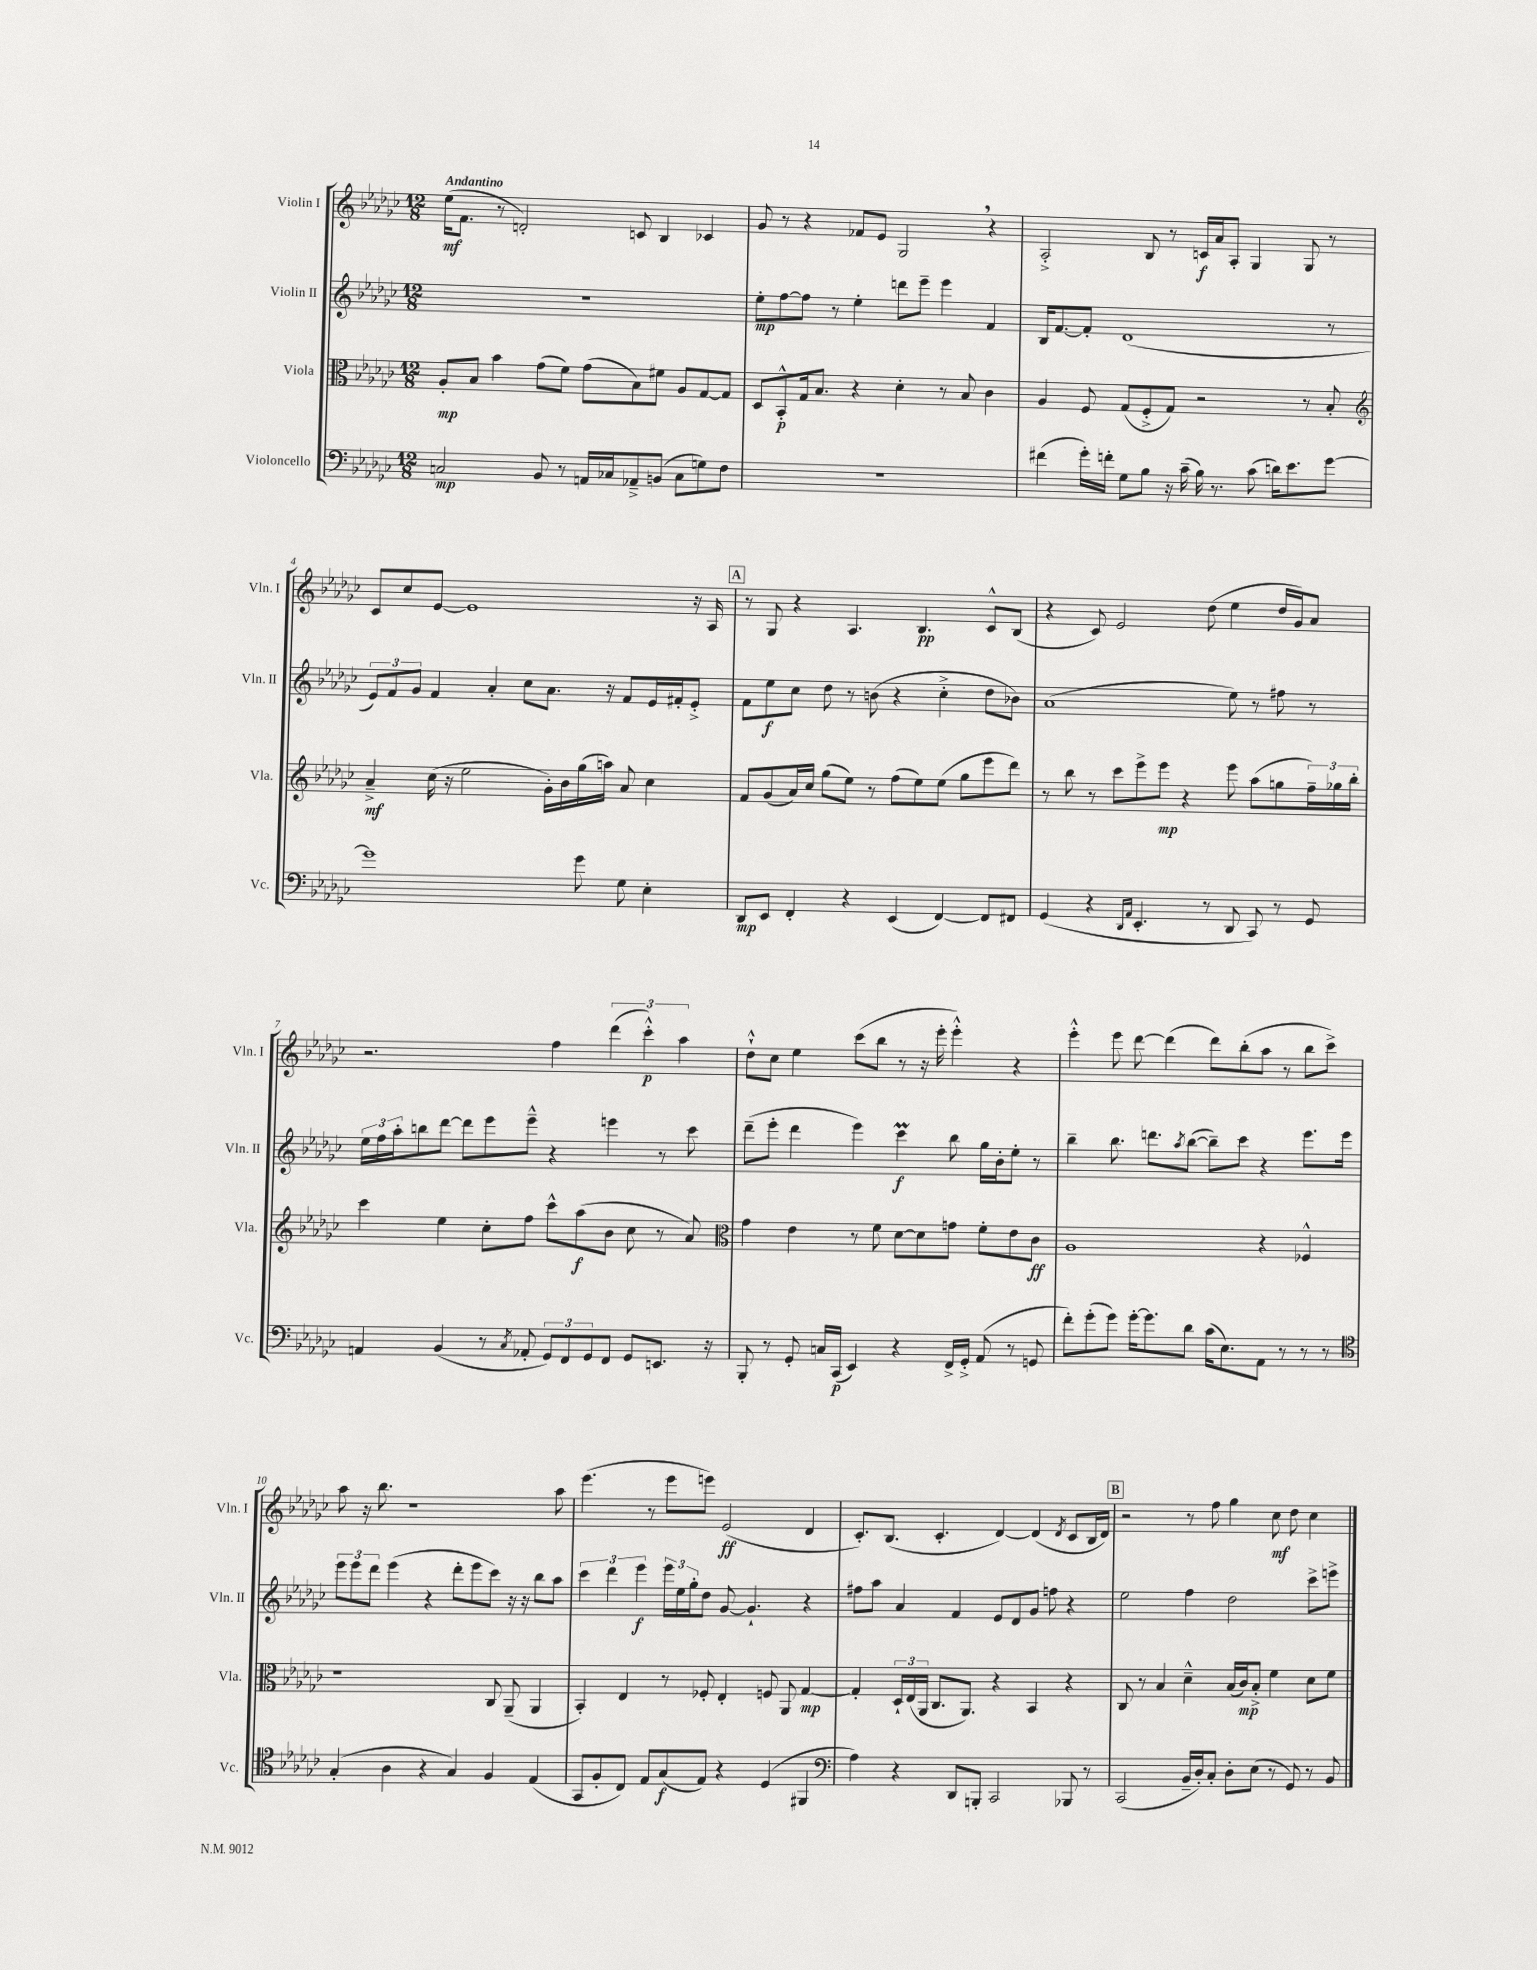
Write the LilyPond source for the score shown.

<<
\new StaffGroup <<
\new Staff = "s0" \with { instrumentName = "Violin I" shortInstrumentName = "Vln. I" } {
    \clef treble \key ges \major \numericTimeSignature \time 12/8 \tempo "Andantino"
    ees''16\mf( f'8. r8 d'2-.) c'8 bes4 ces'4 |
    ges'8 r8 r4 fes'8 ees'8 ges2 \breathe r4 |
    aes2-.-> bes8 r8 c'16\f aes'16 aes8-. ges4 ges8 r8 |
    ces'8 ces''8 ees'8~ ees'1 r16 aes16 |
    \mark \markup { \box "A" } r8 ges8 r4 aes4. bes4.\pp ces'8-^ bes8( |
    r4 ces'8) ees'2 des''8( ees''4 des''16 ges'16) aes'8 |
    r2. f''4 \tuplet 3/2 { des'''4( ces'''4-.-^\p) aes''4 } |
    des''8-!-^ ces''8 ees''4 ces'''8( bes''8 r8 r16 ees'''16-. ees'''4-.-^) r4 |
    ees'''4-.-^ ees'''8 des'''8~ des'''4( des'''8) bes''8-.( aes''8 r8 bes''8 ces'''8->) |
    aes''8 r16 bes''8. r1 aes''8 |
    ees'''4.( r8 ees'''8 e'''8) ees'2\ff( des'4 |
    ces'8.-.) bes8.( ces'4.-. des'4~) des'4( \acciaccatura { des'8 } ces'8 bes16 des'16) |
    \mark \markup { \box "B" } r2 r8 f''8 ges''4 ces''8\mf des''8 ces''4 \bar "|." |
}
\new Staff = "s1" \with { instrumentName = "Violin II" shortInstrumentName = "Vln. II" } {
    \clef treble \key ges \major \numericTimeSignature \time 12/8
    R1. |
    ees''8-.\mp f''8~ f''8 r8 ees''4-. d'''8 ees'''8-- ees'''4 f'4 |
    bes16 f'8.~ f'8-. des'1( r8 |
    \tuplet 3/2 { ees'8) f'8 ges'8 } f'4 aes'4-. ces''8 aes'8. r16 f'8 ees'16 fis'16-. ees'8-.-> |
    \mark \markup { \box "A" } f'8 ees''8\f ces''8 des''8 r8 b'8( r4 ces''4-.-> des''8 bes'8) |
    aes'1( ees''8) r8 fis''8 r8 |
    \tuplet 3/2 { ees''16 f''16 aes''16-. } b''8 des'''8~ des'''8 ees'''8 ees'''8---^ r4 e'''4 r8 ces'''8 |
    des'''8--( ees'''8-. des'''4 ees'''4) ces'''4\prall\f bes''8 ges''16 bes'16-. ees''8-. r8 |
    bes''4-- bes''8. d'''8. \acciaccatura { aes''8 } bes''8~( bes''8--) ces'''8 r4 ees'''8. ees'''16 |
    \tuplet 3/2 { ees'''8 ees'''8 des'''8 } ees'''4( r4 des'''8-. ees'''8 ces'''8) r16 r16 bes''8 aes''8 |
    \tuplet 3/2 { ces'''4 des'''4 ees'''4\f } \tuplet 3/2 { ees'''16 ees''16 ges''16-. } des''8 ges'8~ ges'4.-! r4 |
    fis''8 aes''8 aes'4 f'4 ees'8 des'8 ges'8 f''8 r4 |
    \mark \markup { \box "B" } ees''2 f''4 des''2 ces'''8-> e'''8-> \bar "|." |
}
\new Staff = "s2" \with { instrumentName = "Viola" shortInstrumentName = "Vla." } {
    \clef alto \key ges \major \numericTimeSignature \time 12/8
    aes8-.\mp bes8 bes'4 ges'8( f'8) ges'8( bes8) fis'8 aes8 ges8~ ges8 |
    des8 bes,8-.-^\p ges16 bes8. r4 des'4-. r8 bes8 ces'4 |
    aes4 f8 ges8( f8-.-> ges8) r2 r8 bes8-. |
    \clef treble aes'4--->\mf ces''16( r16 ees''2 ges'16-.) bes'16 ges''16( a''16) aes'8 ces''4 |
    \mark \markup { \box "A" } f'8 ges'8( aes'16) ces''16 ges''8( ees''8) r8 f''8( ees''8) ees''8( ges''8 ees'''8 des'''8) |
    r8 bes''8 r8 ces'''8 ees'''8-> ees'''8\mp r4 ees'''8 aes''8( g''8 \tuplet 3/2 { f''16--) ges''16 bes''16-. } |
    ces'''4 ees''4 ces''8-. f''8 ces'''8-^ aes''8\f( bes'8 ces''8 r8 aes'8) |
    \clef alto ges'4 ees'4 r8 f'8 des'8~ des'8 g'8 f'8-. ees'8 ces'8\ff |
    aes1 r4 fes4-^ |
    r1 ces8 aes,8--( aes,4 |
    bes,4-.) ees4 r8 fes8-. ees4-. f8 aes,8 ges4~\mp |
    ges4-. \tuplet 3/2 { des16-! ees16( aes,16 } ces8. aes,8.) r4 bes,4 r4 |
    \mark \markup { \box "B" } ces8 r8 bes4 des'4---^ bes16( ces'16\mp) bes8-.-> f'4 des'8 f'8 \bar "|." |
}
\new Staff = "s3" \with { instrumentName = "Violoncello" shortInstrumentName = "Vc." } {
    \clef bass \key ges \major \numericTimeSignature \time 12/8
    c2\mp bes,8 r8 a,16 ces16 aes,8---> b,8( ces8 g8) f8 |
    R1. |
    fis'4( ges'16-.) f'16-. ges8 bes8 r16 ces'16--( bes16) r8. ces'8( d'16) ees'8. ges'8~ |
    ges'1 ges'8 ges8 ees4-. |
    \mark \markup { \box "A" } des,8\mp ees,8 f,4-. r4 ees,4( f,4~) f,8 fis,8 |
    ges,4( r4 \grace { des,16 aes,16 } ees,4.-. r8 des,8 ces,8) r8 ges,8 |
    a,4 bes,4( r8 \acciaccatura { ces8 } aes,8-. \tuplet 3/2 { ges,8) f,8 ges,8 } f,8 ges,8 e,8. r16 |
    bes,,8-. r8 ges,8-. c16 ces,16\p( ees,4) r4 f,16-> ges,16-.-> aes,8( r8 g,8 |
    f'8-.) ges'8-.( ges'8) ges'16~-. ges'8. des'8 ces'16( ees8.) aes,8 r8 r8 r8 |
    \clef tenor ges4-.( aes4 r4 ges4) f4 ees4( |
    ges,8 f8-. ces8) ees8 ges8\f( ees8) r4 des4( fis,4 |
    \clef bass aes4) r4 des,8 b,,8-. ces,2 bes,,8 r8 |
    \mark \markup { \box "B" } ces,2( bes,16-- des16-.) ces8-. des8-. ees8( r8 ges,8) r8 bes,8 \bar "|." |
}
>>
>>
